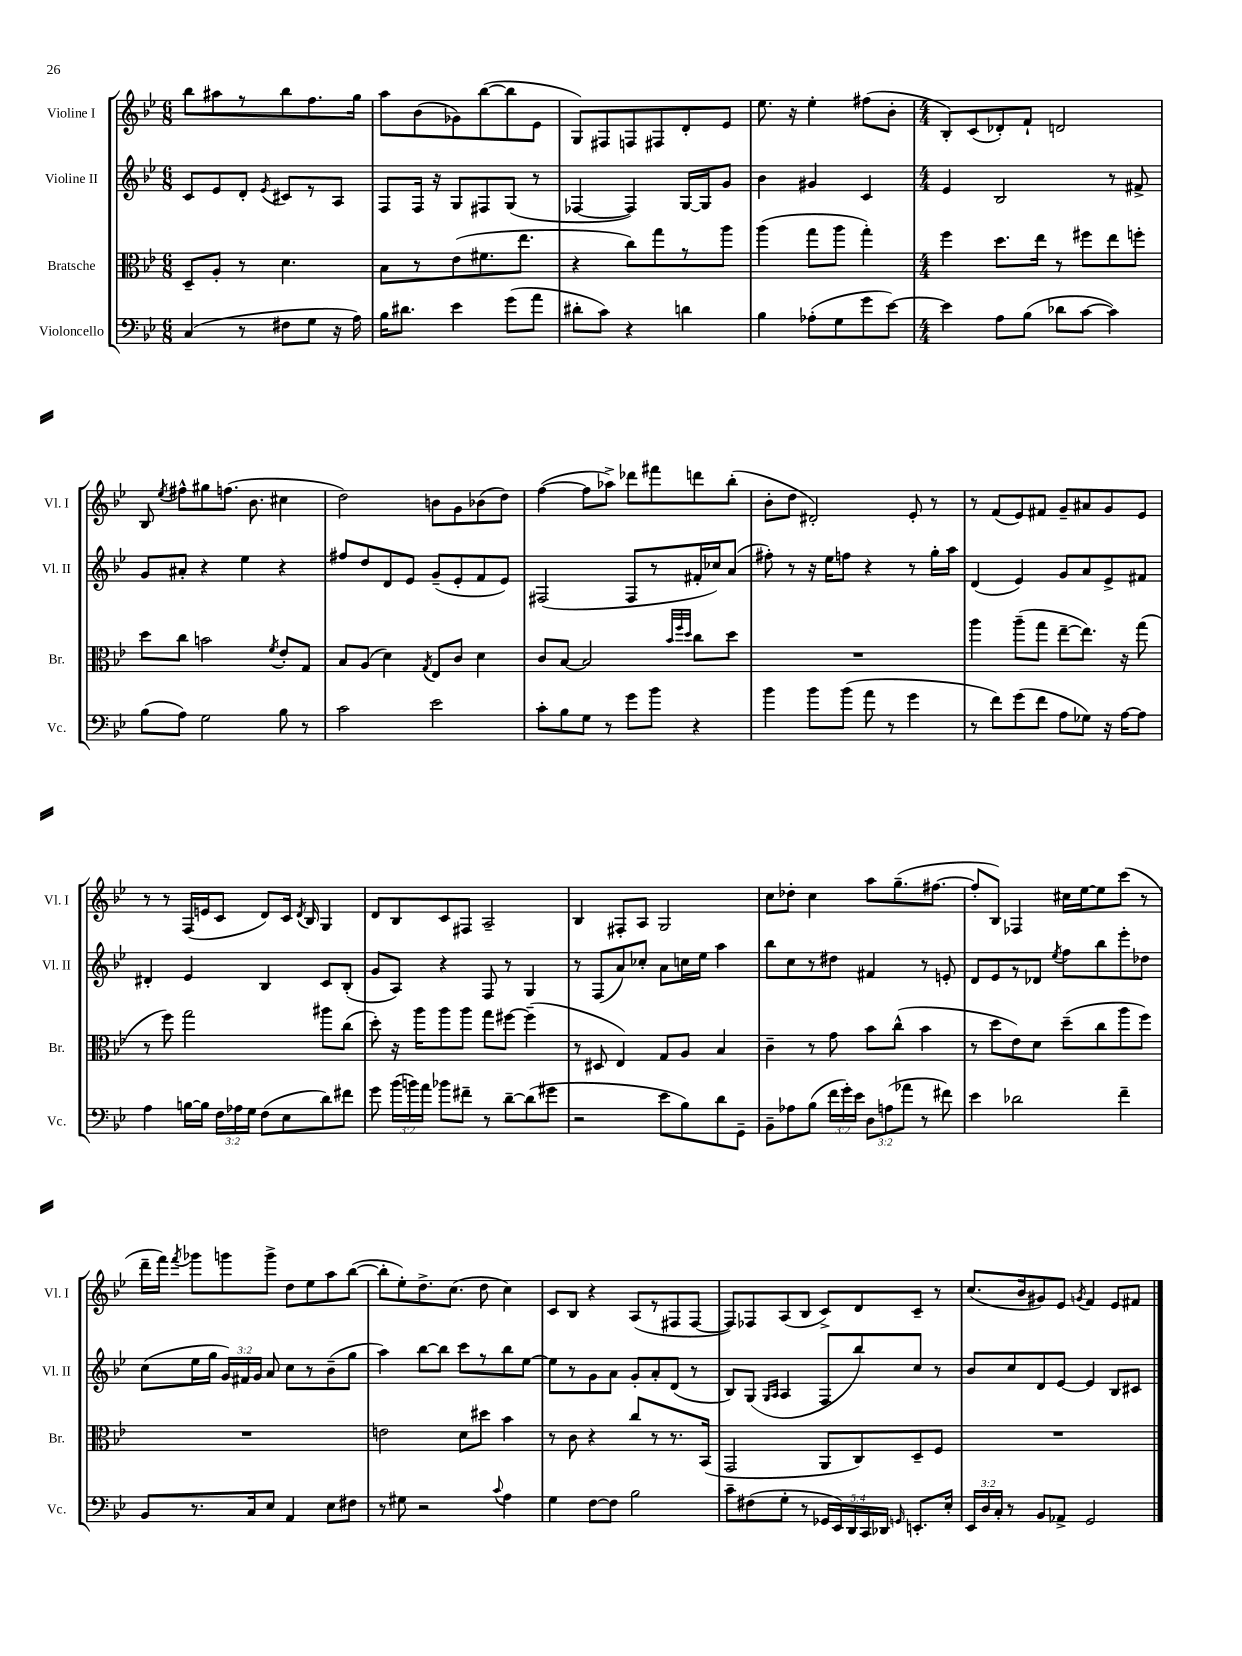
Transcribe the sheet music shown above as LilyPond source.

<<
\new StaffGroup <<
\new Staff = "s0" \with { instrumentName = "Violine I" shortInstrumentName = "Vl. I" } {
    \clef treble \key bes \major \numericTimeSignature \time 6/8
    \autoBeamOff bes''8[ ais''8 r8 bes''8 f''8. g''16] |
    a''8[ bes'8( ges'8) bes''8~( bes''8 ees'8] |
    g8[) fis8 f8 fis8 d'8-. ees'8] |
    ees''8. r16 ees''4-. fis''8[( bes'8]-. |
    \numericTimeSignature \time 4/4 bes8[-.) c'8( des'8-.) f'8]-! d'2 |
    bes8 \acciaccatura { ees''8 } fis''8[-^ gis''8 f''8.]( bes'8. cis''4 |
    d''2) b'8[ g'8 bes'8( d''8]) |
    f''4~( f''8[ aes''8]->) des'''8[ fis'''8 d'''8 bes''8]-.( |
    bes'8[-. d''8] dis'2-.) ees'8-. r8 |
    r8 f'8[( ees'8) fis'8] g'8[-- ais'8 g'8 ees'8] |
    r8 r8 f16[( e'16 c'8] d'8[) c'16] \acciaccatura { d'8 } bes16 g4 |
    d'8[ bes8 c'8 fis8] a2-- |
    bes4 fis8[-. a8] g2 |
    c''8[ des''8]-. c''4 a''8[ g''8.--( fis''8.]~ |
    fis''8[-. bes8]) fes4 cis''16[ ees''16~ ees''8 c'''8]( r8 |
    d'''16[-- f'''16]) \acciaccatura { f'''8 } ges'''8[ g'''8 g'''8]-> d''8[ ees''8 a''8 bes''8]~( |
    bes''8[-. ees''8-.) d''8.-> c''8.]( d''8 c''4) |
    c'8[ bes8] r4 a8[( r8 fis8 fis8]~ |
    fis8[) fes8 a8( bes8] c'8[->) d'8 c'8]-- r8 |
    c''8.[( bes'16 gis'8) ees'8] \acciaccatura { g'8 } f'4 ees'8[ fis'8] \bar "|." |
}
\new Staff = "s1" \with { instrumentName = "Violine II" shortInstrumentName = "Vl. II" } {
    \clef treble \key bes \major \numericTimeSignature \time 6/8 \override Staff.TupletNumber.text = #tuplet-number::calc-fraction-text
    \autoBeamOff c'8[ ees'8 d'8]-. \acciaccatura { ees'8 } cis'8[ r8 a8] |
    f8[ f16] r16 g8[ fis8 g8]( r8 |
    fes4~ fes4) g16[~ g16 g'8] |
    bes'4 gis'4 c'4 |
    \numericTimeSignature \time 4/4 ees'4 bes2 r8 fis'8-> |
    g'8[ ais'8]-. r4 ees''4 r4 |
    fis''8[ d''8 d'8 ees'8] g'8[--( ees'8-. f'8 ees'8]) |
    fis2( fis8[ r8 fis'16-. ces''16) a'8]( |
    fis''8-.) r8 r16 ees''16[ f''8] r4 r8 g''16[-. a''16] |
    d'4( ees'4) g'8[ a'8 ees'8-> fis'8] |
    dis'4-. ees'4 bes4 c'8[ bes8]-.( |
    g'8[ a8]) r4 f8 r8 g4 |
    r8 f8[( a'8) ces''8]-. a'8[ c''16 ees''16] a''4 |
    bes''8[ c''8 r8 dis''8] fis'4 r8 e'8-. |
    d'8[ ees'8 r8 des'8] \acciaccatura { ees''8 } f''8[ bes''8 ees'''8-. des''8] |
    c''8[( ees''16 g''16] \tuplet 3/2 { g'16[) fis'16 g'16] } a'8 c''8[ r8 bes'8--( g''8] |
    a''4) bes''8[~ bes''8] c'''8[ r8 bes''8 ees''8]~ |
    ees''8[ r8 g'8 a'8] g'8[-. a'8-. d'8]( r8 |
    bes8[) g8]( \grace { g16[ a16] } a4 f8[ bes''8) c''8] r8 |
    bes'8[ c''8 d'8 ees'8]~ ees'4 bes8[ cis'8] \bar "|." |
}
\new Staff = "s2" \with { instrumentName = "Bratsche" shortInstrumentName = "Br." } {
    \clef alto \key bes \major \numericTimeSignature \time 6/8
    \autoBeamOff d8[-- a8]-. r8 d'4. |
    bes8[ r8 ees'8( fis'8. ees''8.] |
    r4 c''8[) g''8 r8 a''8] |
    a''4( g''8[ a''8] g''4-.) |
    \numericTimeSignature \time 4/4 f''4 d''8.[ ees''16] r8 fis''8[ ees''8 f''8]-. |
    d''8[ c''8] b'2 \acciaccatura { f'8 } ees'8[-. g8] |
    bes8[ a8]( d'4) \acciaccatura { g8 } ees8[ c'8] d'4 |
    c'8[ bes8]~ bes2 \grace { bes'32[ f''32 d''32] } c''8[ d''8] |
    R1 |
    a''4 a''8[--( g''8] ees''8[~-- ees''8.]) r16 g''8( |
    r8 f''8) g''2 ais''8[ c''8]( |
    d''8-.) r16 a''16[ a''8 a''8] g''8[ fis''8]~ fis''4--( |
    r8 dis8 ees4) g8[ a8] bes4 |
    c'4-- r8 g'8 bes'8[ c''8]-^( bes'4 |
    r8 d''8[ ees'8) d'8] d''8[--( c''8 a''8 f''8]) |
    R1 |
    e'2 d'8[ dis''8] bes'4 |
    r8 c'8 r4 c''8[ r8 r8. bes,16]( |
    g,2 a,8[ c8) d8-- f8] |
    R1 \bar "|." |
}
\new Staff = "s3" \with { instrumentName = "Violoncello" shortInstrumentName = "Vc." } {
    \clef bass \key bes \major \numericTimeSignature \time 6/8 \override Staff.TupletNumber.text = #tuplet-number::calc-fraction-text
    \autoBeamOff c4( r8 fis8[ g8] r16 a16) |
    bes16[ dis'8.] ees'4 g'8[( a'8] |
    dis'8[-. c'8]) r4 d'4 |
    bes4 aes8[-.( g8 g'8 ees'8]~) |
    \numericTimeSignature \time 4/4 ees'4 a8[ bes8]( des'8[ c'8]~ c'4) |
    bes8[( a8]) g2 bes8 r8 |
    c'2 ees'2 |
    c'8[-. bes8 g8] r8 g'8[ bes'8] r4 |
    bes'4 bes'8[ bes'8]( a'8 r8 g'4 |
    r8 f'8[) g'8( f'8] a8[ ges8]) r16 a16[~ a8] |
    a4 b16[~ b16] \tuplet 3/2 { f16[ aes16 g16] } f8[( ees8 d'8) fis'8] |
    g'8 \tuplet 3/2 { bes'16[( b'16) a'16] } bes'8[ fis'8]-- r8 d'8[~-- d'8( gis'8] |
    r2 ees'8[ bes8) d'8 g,8]-- |
    bes,8[-- aes8 bes8]( \tuplet 3/2 { f'16[ g'16-.) ees'16] } \tuplet 3/2 { d8[ a8( aes'8] } r8 fis'8) |
    ees'4 des'2 f'4-- |
    bes,8[ r8. c16 ees8] a,4 ees8[ fis8] |
    r8 gis8 r2 \appoggiatura { c'8 } a4 |
    g4 f8[~ f8] bes2 |
    c'8[-- fis8( g8]-. r8 \tuplet 5/4 { ges,16[ ees,16) d,16 c,16 des,16] } \grace { g,16 } e,8.[-. ees16]-. |
    \tuplet 3/2 { ees,16[ d16 c16]-. } r8 bes,8[ aes,8]-> g,2 \bar "|." |
}
>>
>>
\layout { \context { \Score \remove "Bar_number_engraver" } }
